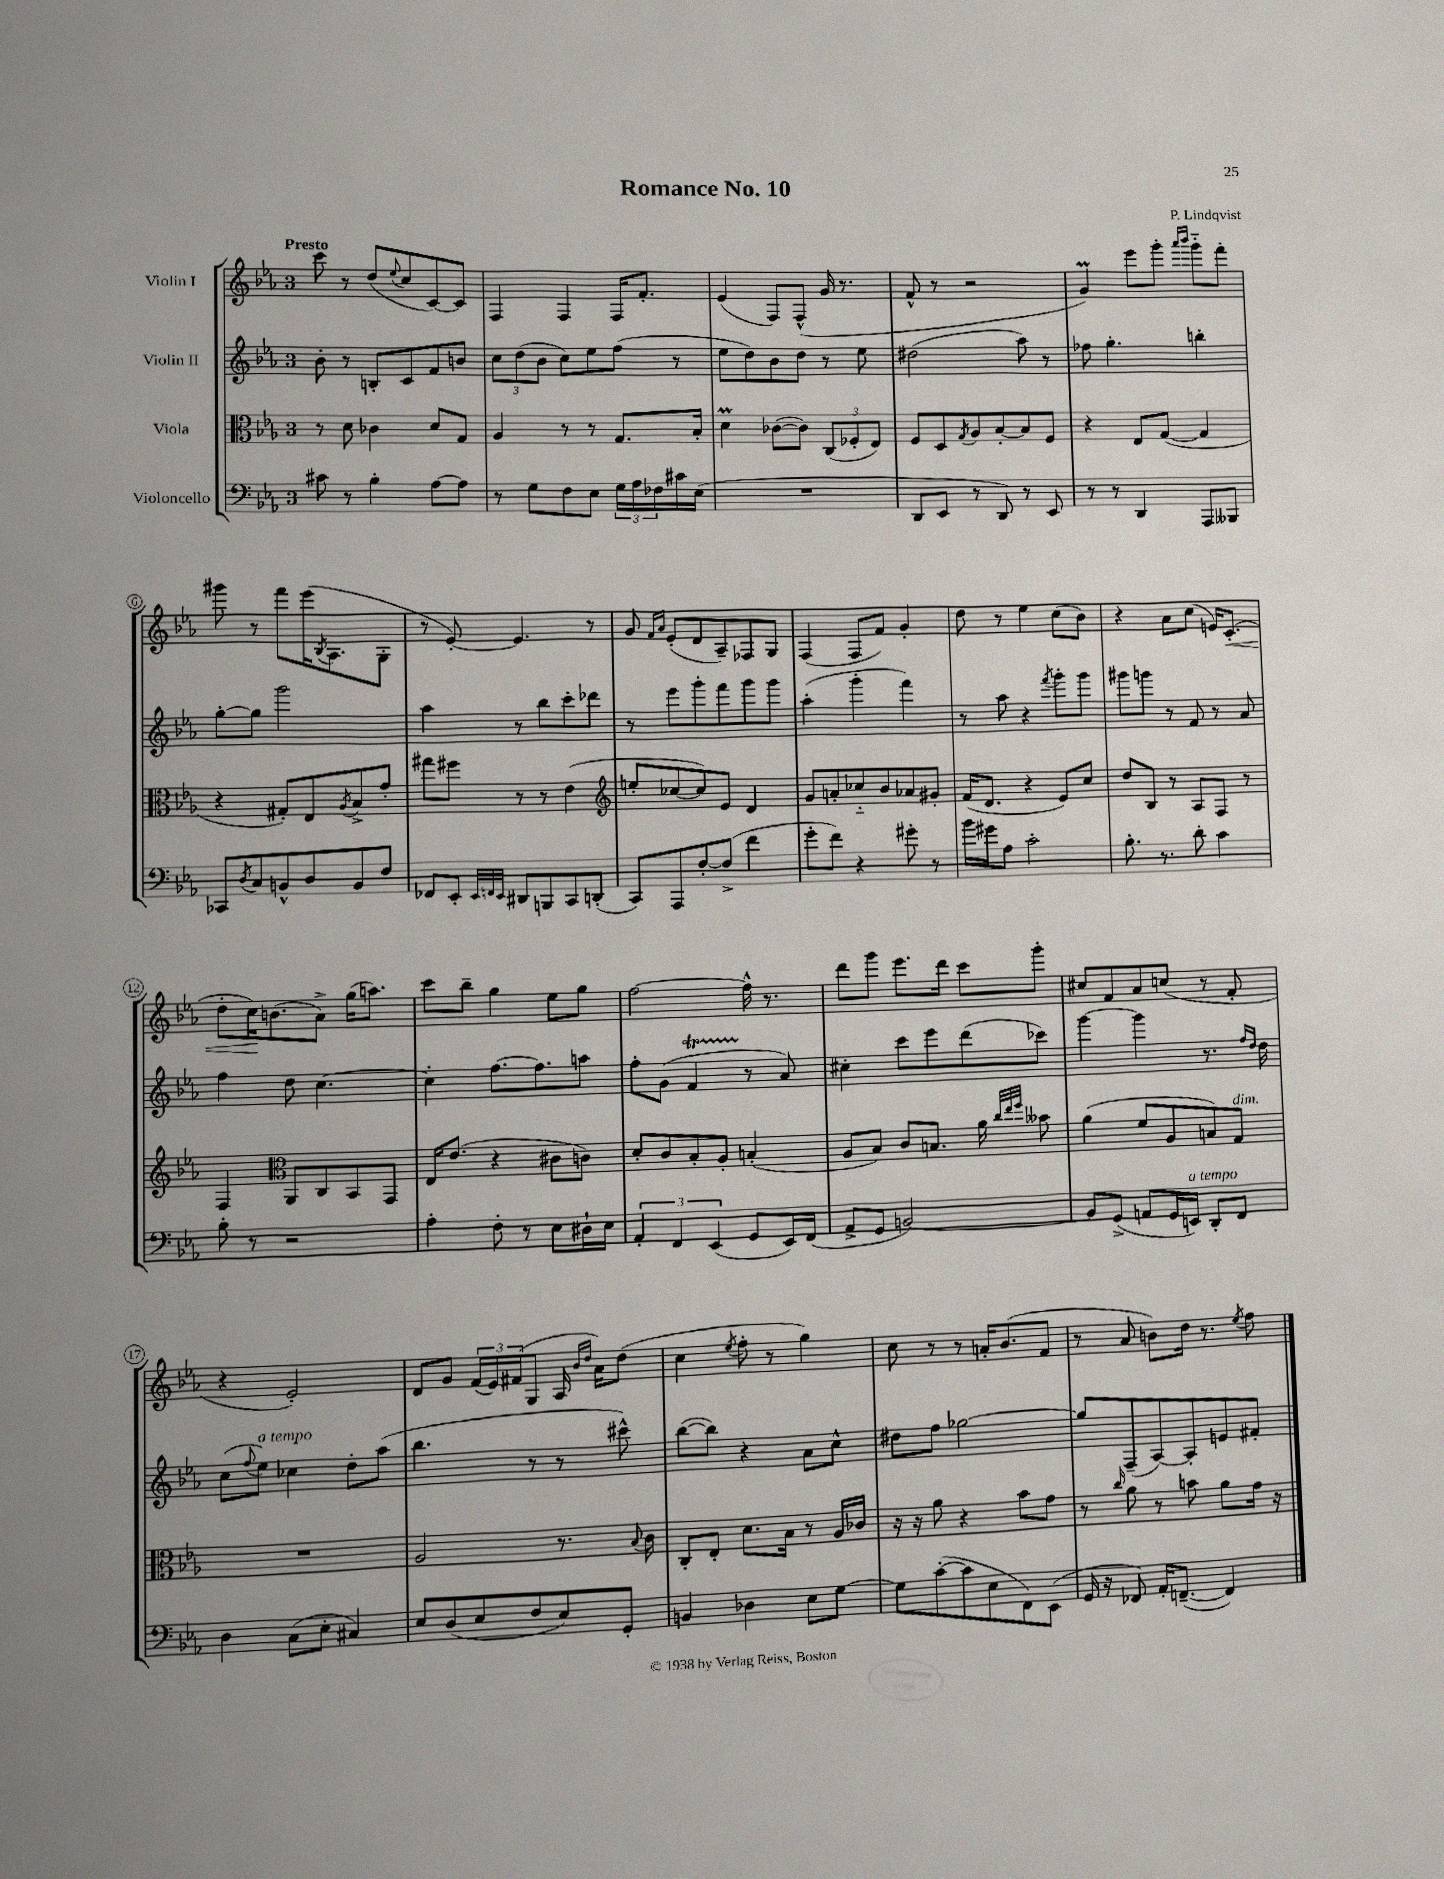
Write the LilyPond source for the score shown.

\header { title = "Romance No. 10" composer = "P. Lindqvist" }
<<
\new StaffGroup <<
\new Staff = "s0" \with { instrumentName = "Violin I" } {
    \clef treble \key ees \major \once \override Staff.TimeSignature.style = #'single-digit \time 3/4 \tempo "Presto"
    c'''8 r8 d''8( \appoggiatura { ees''8 } c''8 c'8~) c'8 |
    f4 f4 f16 f'8.-. |
    ees'4( f8) f8-^( g'16 r8. |
    f'8-^ r8 r2 |
    g'4\prall) ees'''8 g'''8-. \grace { aes'''16 bes'''16 } g'''8-_ f'''8-. |
    gis'''8 r8 f'''8 ees'''16( \acciaccatura { bes8 } aes8. g8-. |
    r8 ees'8~-.) ees'4. r8 |
    g'8 \grace { f'16 aes'16 } ees'8-.( d'8 aes8--) fes8 g8 |
    f4( f8 f'8) g'4-. |
    d''8 r8 ees''4 c''8( bes'8) |
    r4 aes'8 c''8( e'16) c'8.-.\<( |
    d''8-. c''16\!) b'8.( aes'8->) g''16( a''8.) |
    c'''8 bes''8-- g''4 ees''8 g''8 |
    f''2~ f''16-^ r8. |
    d'''8 g'''8 ees'''8. d'''16 c'''8 g'''8-. |
    cis''8 f'8 aes'8 c''8( r8 f'8-. |
    r4 ees'2-.) |
    d'8 g'8 \tuplet 3/2 { f'16( ees'16) fis'16( } g8 aes16 \grace { bes'16 d''16 } aes'16) d''8( |
    c''4 \acciaccatura { ees''8 } f''8-. r8 g''4) |
    c''8 r8 r8 a'16-. bes'8.( f'8 |
    r8 aes'8 b'8) d''16 r8. \acciaccatura { ees''8 } f''8 \bar "|." |
}
\new Staff = "s1" \with { instrumentName = "Violin II" } {
    \clef treble \key ees \major \once \override Staff.TimeSignature.style = #'single-digit \time 3/4
    bes'8-. r8 b8-. c'8 f'8 b'8 |
    \tuplet 3/2 { c''8 d''8( bes'8 } c''8) ees''8 f''8( r8 |
    ees''8 d''8) bes'8 d''8 r8 ees''8 |
    dis''2( aes''8) r8 |
    fes''8 g''4.-. b''4-. |
    g''8~-. g''8 g'''2 |
    aes''4 r8 bes''8 c'''8-. des'''8 |
    r8 ees'''8 g'''8-. f'''8 g'''8 g'''8 |
    aes''4-.( g'''4-. f'''4) |
    r8 aes''8 r4 \acciaccatura { f'''8 } g'''8-. g'''8 |
    gis'''8 g'''8 r8 f'8 r8 aes'8 |
    f''4 d''8 c''4.~ |
    c''4-. f''8.~ f''8. a''8 |
    f''8-. g'8( f'4\startTrillSpan r8\stopTrillSpan aes'8) |
    cis''4-. c'''8 ees'''8 d'''8( ces'''8) |
    g'''4~ g'''4 r8. \grace { f''16 d''16 } d''16 |
    c''8( \appoggiatura { f''8 } ees''8^\markup { \italic "a tempo" }) ces''4 d''8-. aes''8( |
    bes''4. r8 r8 cis'''8-^) |
    bes''8~( bes''8) r4 aes'8 c''8-^ |
    dis''8 f''8 ges''2~ |
    ges''8 f8--( aes8~) aes8-. e'8 fis'8-. \bar "|." |
}
\new Staff = "s2" \with { instrumentName = "Viola" } {
    \clef alto \key ees \major \once \override Staff.TimeSignature.style = #'single-digit \time 3/4
    r8 d'8 ces'4 d'8 g8 |
    aes4 r8 r8 g8. bes16-. |
    d'4\prall ces'8~( ces'8) \tuplet 3/2 { c8( fes8-. ees8) } |
    f8 d8 \acciaccatura { g8 } aes8 bes8~-. bes8 f8 |
    r4 ees8 g8~( g4 |
    r4 gis8-.) ees8 \acciaccatura { aes8 } bes8-> g'8-. |
    gis''8 fis''8 r8 r8 ees'4( |
    \clef treble e''8-. ces''8~ ces''8) ees'8 d'4 |
    g'8 a'8-. ces''8-_ bes'8 aes'8 gis'8-. |
    f'16( d'8. r4 ees'8) c''8 |
    d''8 bes8 r8 aes8 f8 r8 |
    f4 \clef alto aes,8 c8 bes,8 g,8 |
    ees16 ees'8.( r4 cis'8 c'8) |
    d'8-. c'8 bes8-. aes8-. b4-.( |
    aes8 bes8) c'8 b8. aes'16 \grace { c''32 ees''32 f''32 } beses'8 |
    aes'4( f'8 aes8 b8) g8^\markup { \italic "dim." } |
    R2. |
    aes2 r8. \appoggiatura { bes8 } c'16 |
    c8-. ees8-. d'8. bes16 r8 aes16 ces'16 |
    r16 r16 aes'8 r4 bes'8 g'8 |
    r8 \grace { c''16 } aes'8 r8 b'8 aes'8 g'16 r16 \bar "|." |
}
\new Staff = "s3" \with { instrumentName = "Violoncello" } {
    \clef bass \key ees \major \once \override Staff.TimeSignature.style = #'single-digit \time 3/4
    cis'8 r8 bes4-. aes8~ aes8 |
    r8 g8 f8 ees8 \tuplet 3/2 { g16 aes16 fes16 } cis'16 ees16( |
    R2. |
    d,8 ees,8 r8 d,8) r8 ees,8 |
    r8 r8 d,4 aes,,8 beses,,8 |
    ces,8 \acciaccatura { d8 } c8 b,8-^ d8 b,8 f8 |
    fes,8 ees,8-. \grace { ees,32 f,32 ees,32 } dis,8 b,,8 c,8 d,8-.( |
    c,8) aes,,8 f8~-. f8->( f'4 |
    g'8-. f'8) r4 gis'8-. r8 |
    bes'16 gis'16 aes8 c'2-. |
    bes8.-. r8. d'8-. c'4 |
    bes8-. r8 r2 |
    aes4-. f8-. r8 ees8 dis16-! ees16 |
    \tuplet 3/2 { aes,4-. f,4 ees,4( } g,8 ees,16) f,16( |
    aes,8-> g,8 b,2~) |
    b,8 g,8->( a,8 g,16 e,16^\markup { \italic "a tempo" }) d,8-. f,8 |
    d4 c8( ees8-. cis4) |
    ees8 d8( ees8 f8 ees8) g,8-. |
    b,4 des4 ees8 g8~ |
    g8 c'8~-.( c'8 ees8 f,8) ees,8( |
    g,16 r16 fes,8) aes,16-. f,8.~--( f,4) \bar "|." |
}
>>
>>
\layout { \context { \Score \override BarNumber.stencil = #(make-stencil-circler 0.1 0.3 ly:text-interface::print) } }
